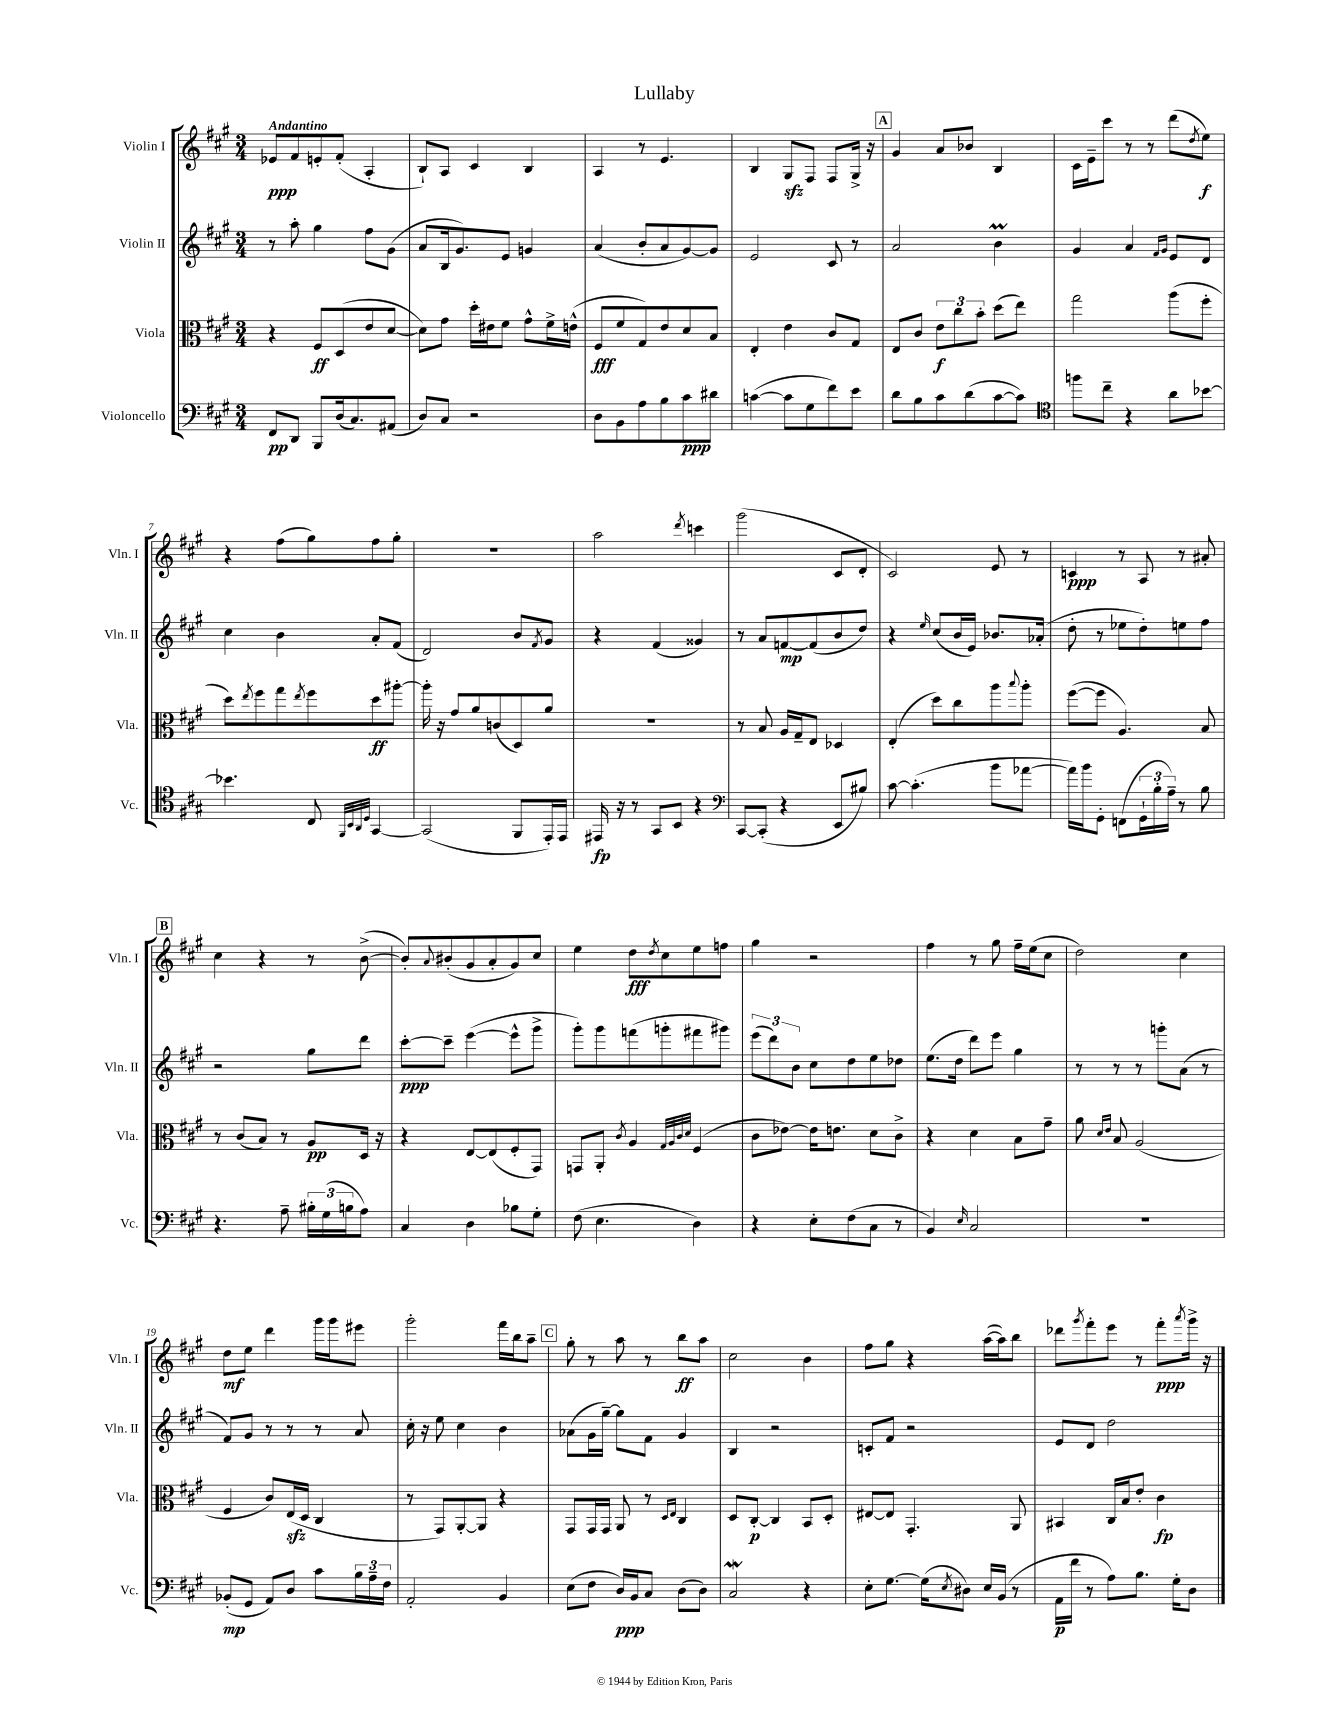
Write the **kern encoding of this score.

**kern	**kern	**kern	**kern
*staff4	*staff3	*staff2	*staff1
*clefF4	*clefC3	*clefG2	*clefG2
*k[f#c#g#]	*k[f#c#g#]	*k[f#c#g#]	*k[f#c#g#]
*M3/4	*M3/4	*M3/4	*M3/4
8FF#	4r	8r	8e-
8DD	.	8aa'	8f#
8BBB	8F#	4gg#	8e'
(16D	(8D	.	(8f#'
8.C#)	.	.	.
.	8e	8ff#	4A'
(8AA#	[8d	(8g#	.
=	=	=	=
8D)	8d])	8a	8B`)
8C#	8g#	16B	8A
.	.	8.g#)	.
2r	16dd'	.	4c#
.	16e#	.	.
.	8f#	8e	.
.	8g#^^	4g	4B
.	16f#^	.	.
.	(16e^^	.	.
=	=	=	=
8D	8F#	(4a	4A
8BB	8f#	.	.
8A	8G#)	8b'	8r
8B	8e	8a	4.e
8c#	8d	[8g#)	.
8d#	8B	8g#]	.
=	=	=	=
([4c	4E'	2e	4B
8c]	4e	.	8G#
8G#	.	.	8F#
8f#)	8c#	8c#	8F#
8e	8G#	8r	16G#^
.	.	.	16r
=	=	=	=
8d	8E	2a	4g#
8B	8c#	.	.
8c#	12e	.	8a
.	12cc#	.	.
(8d	.	.	8b-
.	12b'	.	.
[8c#	(8dd	4b	4B
8c#])	8ee)	.	.
=	=	=	=
*clefC4	*	*	*
8ff	2gg#	4g#	16c#
.	.	.	16e~
8cc#~	.	.	8ccc#
4r	.	4a	8r
.	.	.	8r
.	.	16qqf#	.
.	.	16qqg#	.
8a	(8aa	8e	(8ddd
.	.	.	8qdd
[8b-	8ff#'	8d	8ee)
=	=	=	=
4.b-]	8dd)	4cc#	4r
.	8qee	.	.
.	8ff#	.	.
.	8gg#	4b	(8ff#
.	8qee	.	.
8C#	8ff#	.	8gg#)
32qqFF#	.	.	.
32qqBB	.	.	.
32qqAA	.	.	.
32qqD	.	.	.
[4GG#	8dd	8a'	8ff#
.	[8aa#'	(8f#	8gg#'
=	=	=	=
(2GG#]	16aa#']	2d)	2.r
.	16r	.	.
.	8g#	.	.
.	8a	.	.
.	(8c	.	.
8FF#	8D)	8b	.
.	.	8qf#	.
16EE')	8a	8g#	.
16EE	.	.	.
=	=	=	=
16EE#	2.r	4r	2aa
16r	.	.	.
8r	.	.	.
8GG#	.	(4f#	.
8BB	.	.	.
.	.	.	8qddd
4r	.	4g##)	4ccc
=	=	=	=
*clefF4	*	*	*
[8CC#	8r	8r	(2ggg#
(8CC#']	8B	8a	.
4r	16A	[8f	.
.	16G#~	.	.
.	8E	(8f]	.
8EE	4D-	8b	8c#
8B#)	.	8dd)	8d'
=	=	=	=
[8c#	(4E'	4r	2c#)
(4.c#']	.	.	.
.	.	16qqee	.
.	8dd)	(8cc#	.
.	8cc#	16b	.
.	.	16e)	.
8b	8aa	8.b-	8e
.	8qqbb	.	.
[8a-	8aa'	.	8r
.	.	(16a-'	.
=	=	=	=
16a-])	([8ff#	8dd'	4c
16b	.	.	.
8GG#'	8ff#]	8r	.
(8FF	4.A)	8ee-	8r
24GG#`	.	8dd')	8A
24B'	.	.	.
24A~)	.	.	.
8r	.	8ee	8r
8B	8B	8ff#	8a#'
=	=	=	=
4.r	8r	2r	4cc#
.	(8c#	.	.
.	8B)	.	4r
8A~	8r	.	.
24B#'	8A	8gg#	8r
(24G#	.	.	.
24B	.	.	.
8A)	16D	8ddd	([8b^
.	16r	.	.
=	=	=	=
4C#	4r	[8ccc#'	8b'])
.	.	.	8qqa
.	.	8ccc#~]	(8b#'
4D	[8E	([4eee	8g#
.	(8E]	.	8a'
8B-	8F#'	8eee^^]	8g#)
8G#'	8GG#)	8ggg#^	8cc#
=	=	=	=
(8F#	8GG	8ggg#')	4ee
4.E	8AA'	8ggg#	.
.	8qc#	.	.
.	4A	(8fff	8dd
.	.	.	8qdd
.	.	8ggg'	8cc#
.	32qqG#	.	.
.	32qqA	.	.
.	32qqc#	.	.
.	32qqd	.	.
4D)	(4F#	8fff#	8ee
.	.	8ggg#)	8ff
=	=	=	=
4r	8c#	(12eee	4gg#
.	.	12ddd)	.
.	[8e-)	.	.
.	.	12b	.
8E'	16e-]	8cc#	2r
.	8.e	.	.
(8F#	.	8dd	.
8C#	8d	8ee	.
8r	8c#^	8dd-	.
=	=	=	=
4BB)	4r	(8.ee	4ff#
.	.	16dd	.
16qqE	.	.	.
2C#	4d	8ddd)	8r
.	.	8eee	8gg#
.	8B	4gg#	16ff#~
.	.	.	(16ee
.	8g#~	.	8cc#
=	=	=	=
2.r	8a	8r	2dd)
.	16qqd	.	.
.	16qqe	.	.
.	8B	8r	.
.	(2A	8r	.
.	.	8ggg'	.
.	.	(8a	4cc#
.	.	8r	.
=	=	=	=
(8BB-'	4F#	8f#)	8dd
8GG#	.	8g#	8ee
8AA)	8c#)	8r	4ddd
8D	(16E	8r	.
.	16D	.	.
8c#	4C#	8r	16ggg#
.	.	.	16ggg#
24B	.	8a	8eee#
24A~	.	.	.
24F#	.	.	.
=	=	=	=
2AA'	8r	16cc#'	2ggg#'
.	.	16r	.
.	8GG#)	8ee	.
.	[8AA'	4cc#	.
.	8AA]	.	.
4BB	4r	4b	16fff#
.	.	.	16bb
.	.	.	8aa~
=	=	=	=
(8E	8GG#	(8a-	8gg#'
8F#	16GG#	16g#	8r
.	16GG#	[16gg#~)	.
16D)	8AA	8gg#]	8aa
16BB	.	.	.
8C#	8r	8f#	8r
.	16qqD	.	.
.	16qqE	.	.
(8D	4C#	4g#	8bb
8D)	.	.	8aa
=	=	=	=
2C#	8D	4B	2cc#
.	[8C#'	.	.
.	4C#]	2r	.
4r	8BB	.	4b
.	8D'	.	.
=	=	=	=
8E'	[8E#	8c'	8ff#
[8.G#	8E#]	8f#	8gg#
.	4.GG#'	2r	4r
(16G#]	.	.	.
8qE	.	.	.
8D#)	.	.	.
16E	.	.	([16aa
(16BB	.	.	16aa])
8r	8AA	.	8bb
=	=	=	=
16AA	4BB#	8e	8ddd-
16f#	.	.	.
.	.	.	8qggg#
8r	.	8d	8fff#'
8A)	16C#	2dd	8eee
.	16B	.	.
8.B	8e'	.	8r
.	4c#	.	8fff#'
16G#'	.	.	.
.	.	.	8qaaa
8D	.	.	16ggg#^
.	.	.	16r
==	==	==	==
*-	*-	*-	*-
